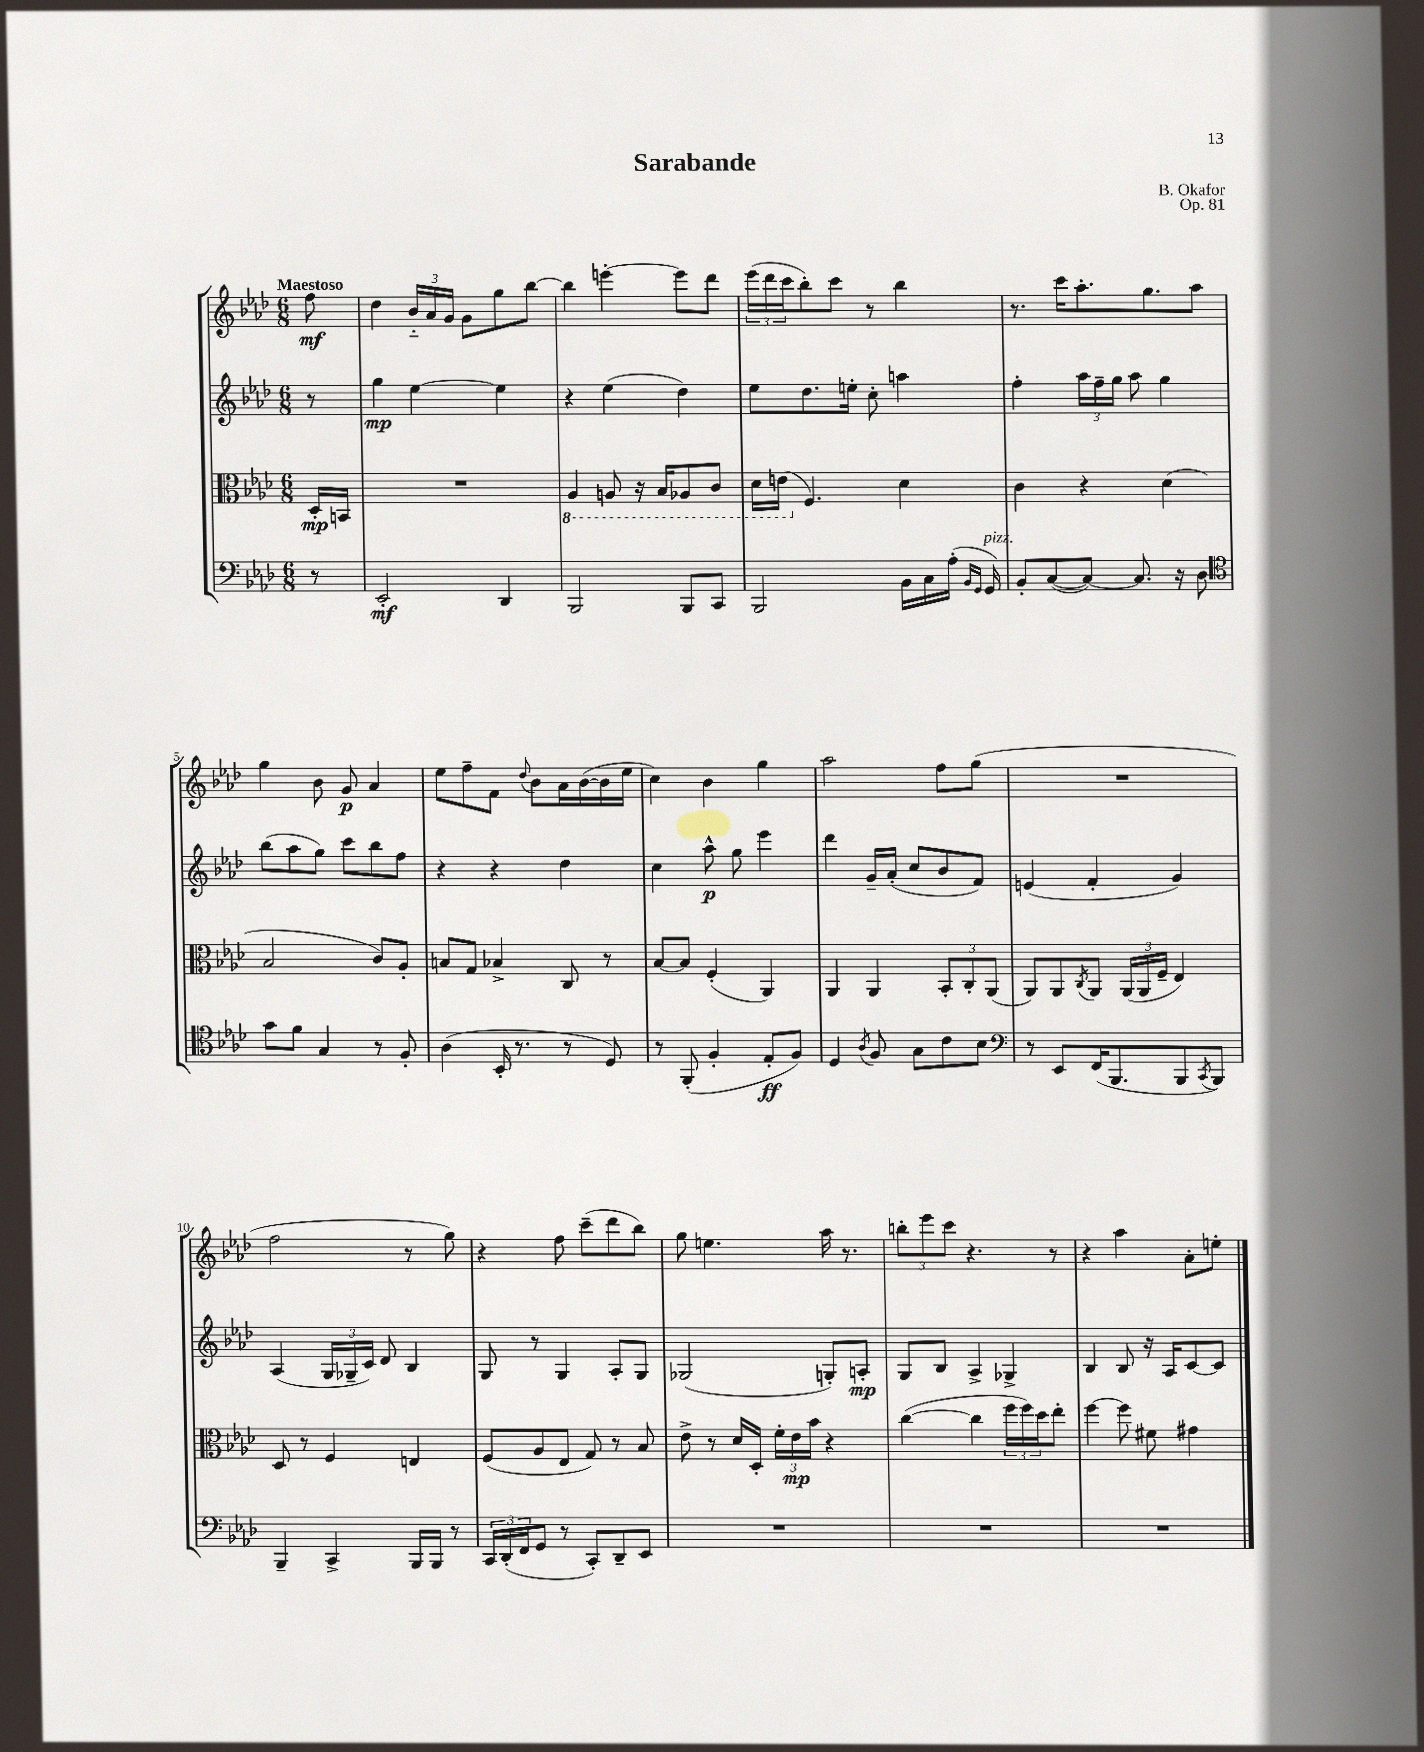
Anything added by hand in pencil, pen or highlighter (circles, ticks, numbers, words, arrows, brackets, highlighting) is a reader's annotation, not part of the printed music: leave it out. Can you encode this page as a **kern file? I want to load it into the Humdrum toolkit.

**kern	**dynam	**kern	**dynam	**kern	**dynam	**kern	**dynam
*part4	*part4	*part3	*part3	*part2	*part2	*part1	*part1
*staff4	*staff4	*staff3	*staff3	*staff2	*staff2	*staff1	*staff1
*clefF4	*	*clefC3	*	*clefG2	*	*clefG2	*
*k[b-e-a-d-]	*	*k[b-e-a-d-]	*	*k[b-e-a-d-]	*	*k[b-e-a-d-]	*
*M6/8	*	*M6/8	*	*M6/8	*	*M6/8	*
=	=	=	=	=	=	=	=
!	!	!	!	!	!	!LO:TX:a:B:t=Maestoso	!
8r	.	16D-'/LL	mp	8r	.	8ff\	mf
.	.	16BBn/JJ	.	.	.	.	.
=1	=1	=1	=1	=1	=1	=1	=1
2EE-'/	mf	2.r	.	4gg\	mp	4dd-\	.
.	.	.	.	[4ee-\	.	24b-/LL	.
.	.	.	.	.	.	24a-/	.
.	.	.	.	.	.	24g/JJ	.
.	.	.	.	.	.	8g\L	.
4DD-/	.	.	.	4ee-\]	.	8gg\	.
.	.	.	.	.	.	[8bb-\J	.
=2	=2	=2	=2	=2	=2	=2	=2
*	*	*8ba	*	*	*	*	*
2BBB-/	.	4AA-/	.	4r	.	4bb-\]	.
.	.	8AAn/	.	(4ee-\	.	[4eeen'\	.
.	.	16r	.	.	.	.	.
.	.	16BB-/KL	.	.	.	.	.
8BBB-/L	.	8AA-X/	.	4dd-\)	.	8eee\L]	.
8CC/J	.	8C/J	.	.	.	8ddd-\J	.
=3	=3	=3	=3	=3	=3	=3	=3
2BBB-/	.	16D-\LL	.	8ee-\L	.	(24eee-\LL	.
.	.	.	.	.	.	24ddd-\	.
.	.	(16En\JJ	.	.	.	.	.
.	.	.	.	.	.	24ccc\J	.
*	*	*X8ba	*	*	*	*	*
.	.	4.F/)	.	8.dd-\	.	8bb-'\)	.
.	.	.	.	.	.	8ccc\J	.
.	.	.	.	16een'\Jk	.	.	.
.	.	.	.	8cc'\	.	8r	.
16BB-\LL	.	4d-\	.	4aan\	.	4bb-\	.
16C\	.	.	.	.	.	.	.
(16A-'\JJ	.	.	.	.	.	.	.
16qqBB-/LL	.	.	.	.	.	.	.
16qqGG/JJ	.	.	.	.	.	.	.
!LO:TX:a:i:t=pizz.	!	!	!	!	!	!	!
16GG/)	.	.	.	.	.	.	.
=4	=4	=4	=4	=4	=4	=4	=4
8BB-'/L	.	4c\	.	4ff'\	.	8.r	.
([8C/	.	.	.	.	.	.	.
.	.	.	.	.	.	16ccc\KL	.
8C/J_)	.	4r	.	24aa-\LL	.	8.aa-'\	.
.	.	.	.	24ff~\	.	.	.
.	.	.	.	24gg\JJ	.	.	.
8.C/]	.	.	.	8aa-\	.	.	.
.	.	.	.	.	.	8.gg\	.
.	.	(4d-\	.	4gg\	.	.	.
16r	.	.	.	.	.	.	.
8D-\	.	.	.	.	.	8aa-\J	.
!!LO:LB:g=z
=5	=5	=5	=5	=5	=5	=5	=5
*clefC4	*	*	*	*	*	*	*
8g\L	.	2B-/	.	(8bb-\L	.	4gg\	.
8f\J	.	.	.	8aa-\	.	.	.
4G/	.	.	.	8gg\J)	.	8b-\	.
.	.	.	.	8ccc\L	.	8g/	p
8r	.	8c/L)	.	8bb-\	.	4a-/	.
8F'/	.	8A-'/J	.	8ff\J	.	.	.
=6	=6	=6	=6	=6	=6	=6	=6
(4A-\	.	8Bn/L	.	4r	.	8ee-\L	.
.	.	8G/J	.	.	.	8ff~\	.
16BB-'/	.	4B-X^/	.	4r	.	8f\J	.
8.r	.	.	.	.	.	.	.
.	.	.	.	.	.	8qqdd-/	.
.	.	.	.	.	.	8b-\L	.
8r	.	8C/	.	4dd-\	.	16a-\L	.
.	.	.	.	.	.	([16b-\	.
8D-/)	.	8r	.	.	.	16b-\]	.
.	.	.	.	.	.	16ee-\JJ	.
=7	=7	=7	=7	=7	=7	=7	=7
8r	.	[8B-/L	.	4cc\	.	4cc\)	.
(8FF'/	.	8B-/J]	.	.	.	.	.
4F'/	.	(4F'/	.	8aa-^^\	p	4b-\	.
.	.	.	.	8gg\	.	.	.
8E-'/L	ff	4AA-/)	.	4eee-\	.	4gg\	.
8F/J)	.	.	.	.	.	.	.
=8	=8	=8	=8	=8	=8	=8	=8
4D-/	.	4AA-/	.	4ddd-\	.	2aa-\	.
8qA-/	.	.	.	.	.	.	.
8F/	.	4AA-/	.	16g~/LL	.	.	.
.	.	.	.	(16a-'/JJ	.	.	.
8G\L	.	.	.	8cc/L	.	.	.
8c\	.	12BB-'/L	.	8b-/	.	8ff\L	.
.	.	12C'/	.	.	.	.	.
8B-\J	.	.	.	8f/J)	.	(8gg\J	.
.	.	(12AA-/J	.	.	.	.	.
=9	=9	=9	=9	=9	=9	=9	=9
*clefF4	*	*	*	*	*	*	*
8r	.	8AA-/L)	.	(4en/	.	2.r	.
8EE-/L	.	8AA-/	.	.	.	.	.
.	.	8qC/	.	.	.	.	.
(16FF/K	.	8AA-/J	.	4f'/	.	.	.
8.BBB-/	.	.	.	.	.	.	.
.	.	(24AA-/LL	.	.	.	.	.
.	.	24AA-/	.	.	.	.	.
.	.	24F~/JJ	.	.	.	.	.
8BBB-/	.	4E-/)	.	4g/)	.	.	.
8qCC/	.	.	.	.	.	.	.
8BBB-/J)	.	.	.	.	.	.	.
!!LO:LB:g=z
=10	=10	=10	=10	=10	=10	=10	=10
4BBB-~/	.	8D-/	.	(4A-/	.	2ff\	.
.	.	8r	.	.	.	.	.
4CC^/	.	4F/	.	24G/LL	.	.	.
.	.	.	.	24G-X~/	.	.	.
.	.	.	.	24c/JJ)	.	.	.
.	.	.	.	8d-/	.	.	.
16BBB-/LL	.	4En/	.	4B-/	.	8r	.
16BBB-/JJ	.	.	.	.	.	.	.
8r	.	.	.	.	.	8gg\)	.
=11	=11	=11	=11	=11	=11	=11	=11
24CC/LL	.	(8F/L	.	8G/	.	4r	.
(24DD-'/	.	.	.	.	.	.	.
24FF/J	.	.	.	.	.	.	.
8GG/J	.	8A-/	.	8r	.	.	.
8r	.	8E-/J	.	4G/	.	8ff\	.
8CC'/L)	.	8G/)	.	.	.	(8ccc~\L	.
8DD-~/	.	8r	.	8A-'/L	.	8ddd-\	.
8EE-/J	.	8B-/	.	8G/J	.	8bb-\J)	.
=12	=12	=12	=12	=12	=12	=12	=12
2.r	.	8e-^\	.	(2G-X/	.	8gg\	.
.	.	8r	.	.	.	4.een\	.
.	.	16d-/LL	.	.	.	.	.
.	.	16D-'/JJ	.	.	.	.	.
.	.	24f'\LL	.	.	.	.	.
.	.	24e-\	mp	.	.	.	.
.	.	24b-\JJ	.	.	.	.	.
.	.	4r	.	8Gn'/L)	.	16aa-\	.
.	.	.	.	.	.	8.r	.
.	.	.	.	8An'/J	mp	.	.
=13	=13	=13	=13	=13	=13	=13	=13
2.r	.	([4cc\	.	8G/L	.	12bbn'\L	.
.	.	.	.	.	.	12eee-\	.
.	.	.	.	8B-/J	.	.	.
.	.	.	.	.	.	12ccc\J	.
.	.	4cc\]	.	4A-^/	.	4.r	.
.	.	24ff\LL	.	4G-X^/	.	.	.
.	.	24ff\)	.	.	.	.	.
.	.	24dd-\J	.	.	.	.	.
.	.	8ee-'\J	.	.	.	8r	.
=14	=14	=14	=14	=14	=14	=14	=14
2.r	.	[4ff\	.	4B-/	.	4r	.
.	.	8ff\]	.	8B-/	.	4aa-\	.
.	.	8f#X\	.	16r	.	.	.
.	.	.	.	16A-/KL	.	.	.
.	.	4g#X\	.	[8c/	.	8a-'\L	.
.	.	.	.	8c/J]	.	8een'\J	.
==	==	==	==	==	==	==	==
*-	*-	*-	*-	*-	*-	*-	*-
